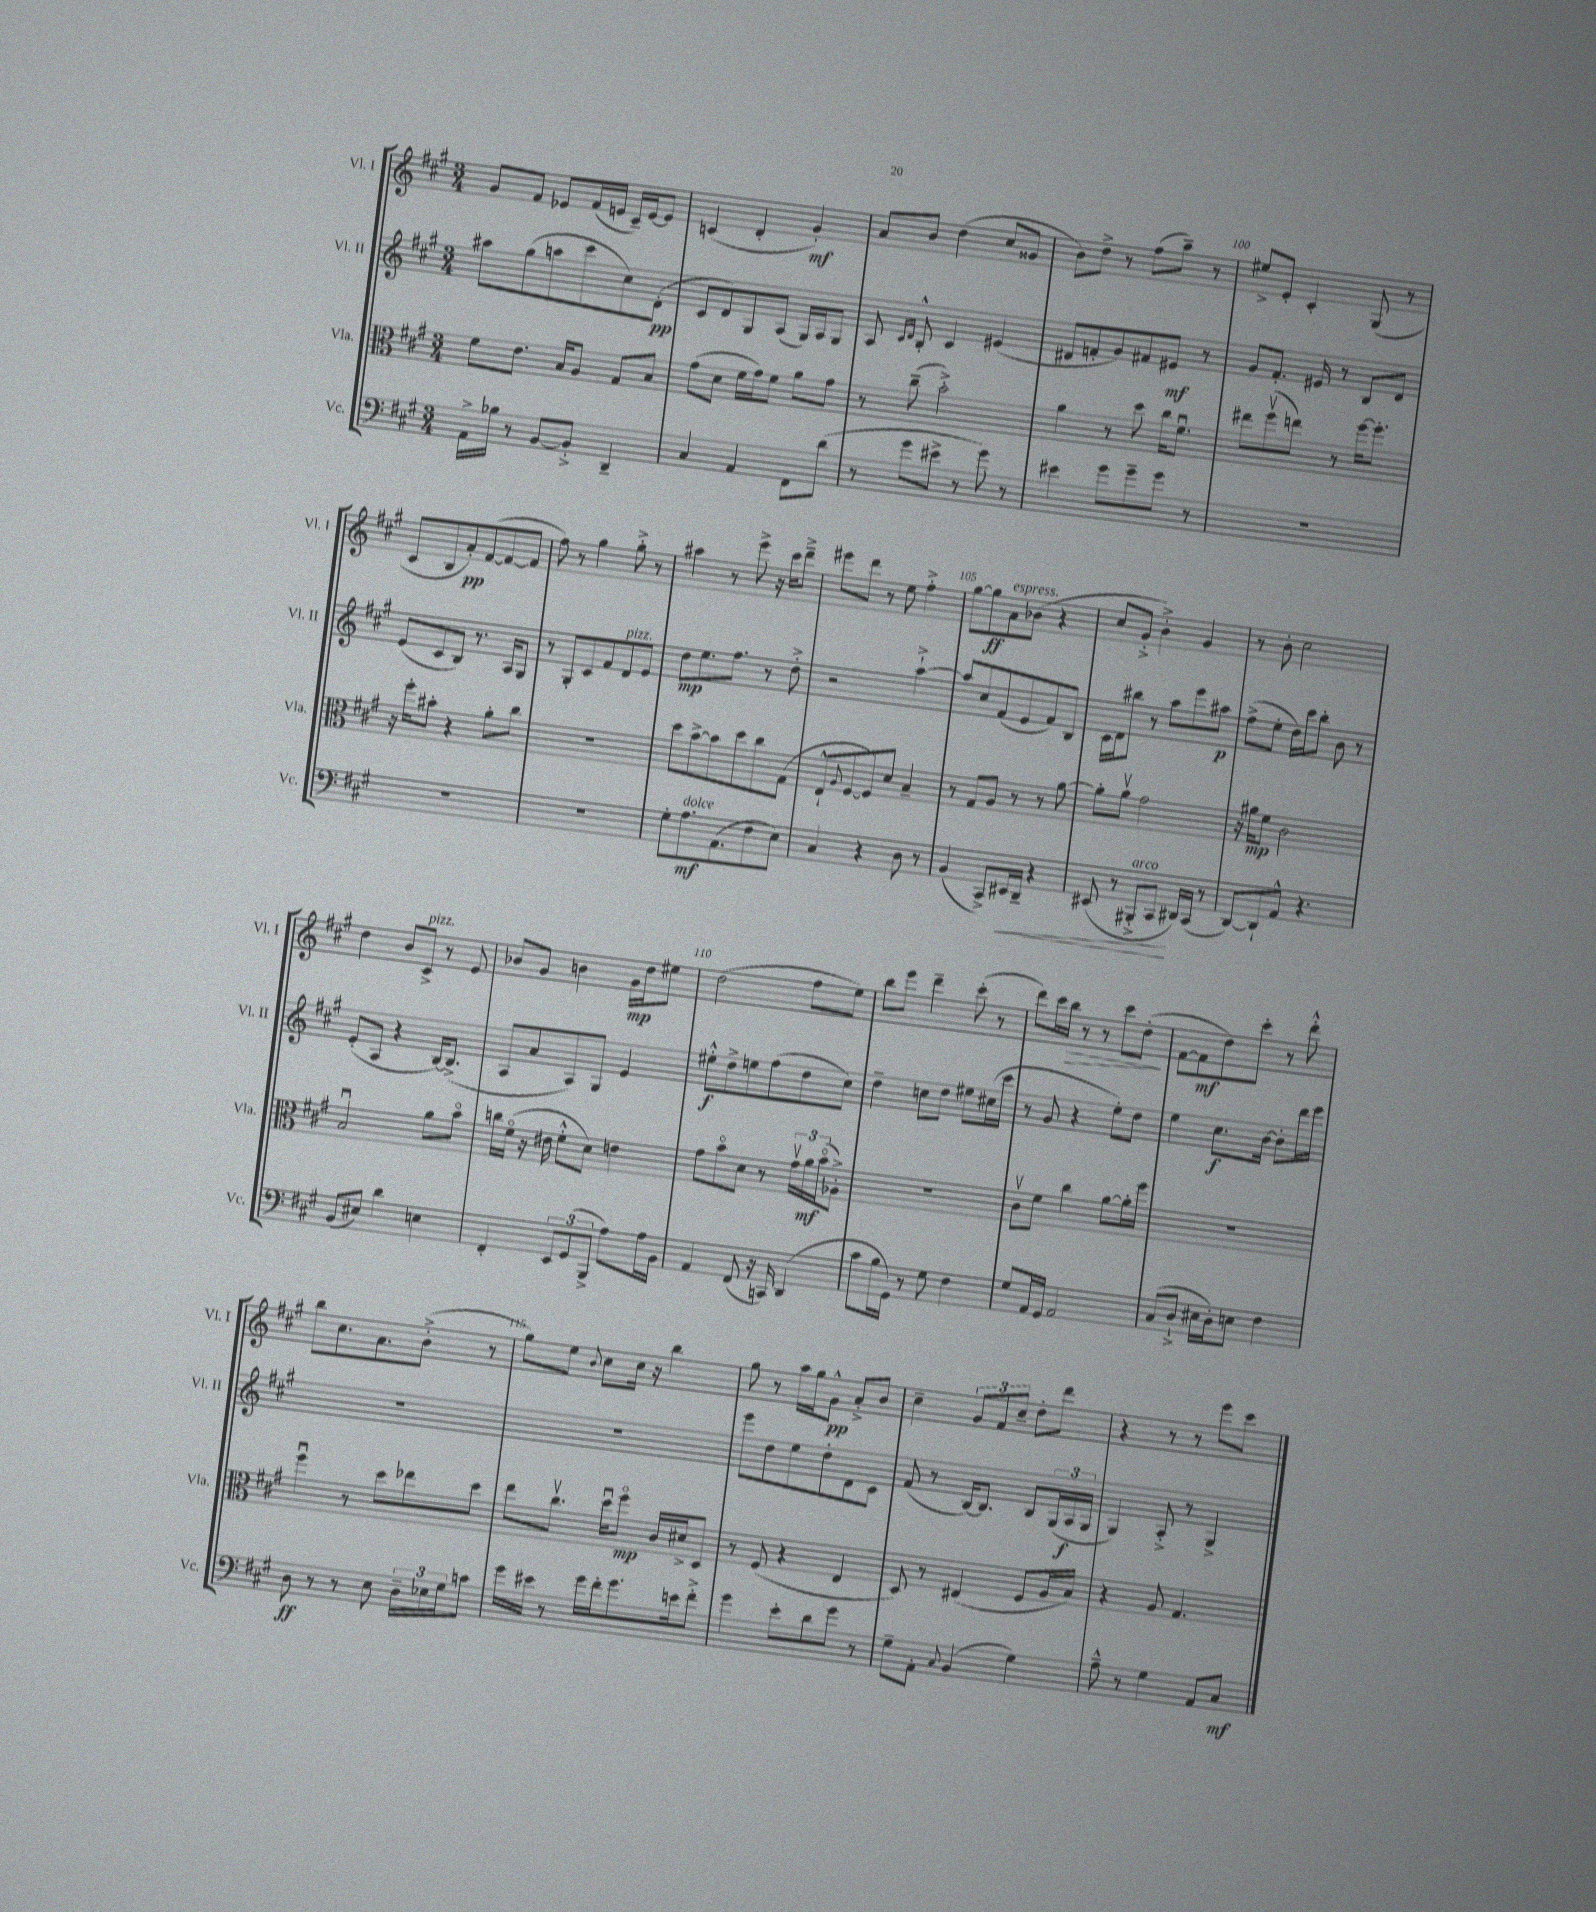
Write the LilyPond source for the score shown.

<<
\new StaffGroup <<
\new Staff = "s0" \with { instrumentName = "Vl. I" shortInstrumentName = "Vl. I" } {
    \clef treble \key a \major \numericTimeSignature \time 3/4
    gis'8 fis'8 ees'8 fis'16( e'16 cis'16--) e'16~ e'8 |
    c'4( d'4-. gis'4-.\mf) |
    a'8 b'8 d''4( cis''8 gisis'8 |
    b'8) d''8-> r8 fis''8( a''8--) r8 |
    eis''8-> e'8-. cis'4-. gis8( r8 |
    cis'8 b8 a'8-.\pp) fis'8~( fis'8~ fis'8 |
    fis''8) r8 gis''4 gis''8-.-> r8 |
    ais''4 r8 e'''8-> r16 cis'''16 d'''8---> |
    eis'''8 d'''8 r8 e''8 fis''4-.-> |
    gis''8~ gis''8\ff a'8^\markup { \italic "espress." } bes'8( r4 |
    cis''8 gis'8-.-> b'4-.->) gis'4 |
    r8 b'8-. cis''2 |
    d''4 b'8 cis'8->^\markup { \italic "pizz." } r8 e'8 |
    bes'8 gis'8 b'4 gis'16\mp d''16 eis''8 |
    d''2( fis''8 e''8) |
    b''8 e'''8 d'''4-- cis'''8-.( r8 |
    d'''8) cis'''16 b''16\> r8 r8 cis'''8 d''8-.\!( |
    fis'8~ fis'8\mf d''8) cis'''8-. r8 d'''8-.-^ |
    b''8 cis''8. a'8. b'8-.->( r8 |
    gis''8) e''8 \appoggiatura { b'8 } cis''8 cis''16 r16 b''4 |
    gis''8 r8 a''16 gis''16 gis'8-^\pp a'8-.-> b'8 |
    cis''4-- \tuplet 3/2 { gis'8 fis'8 cis''8-- } d''8-. d'''8 |
    r4 r8 r8 e'''8 cis'''8 \bar "|." |
}
\new Staff = "s1" \with { instrumentName = "Vl. II" shortInstrumentName = "Vl. II" } {
    \clef treble \key a \major \numericTimeSignature \time 3/4
    ais''8 gis''8( a''8 cis'''8 cis''8) d'8-.\pp( |
    cis'8 d'8) gis8 a8( gis16) a16 gis8 |
    a8 \grace { cis'16 d'16 } b8-.-^ cis'4 eis'4( |
    dis'8 f'8-. gis'8) fis'8 eis'8\mf r8 |
    gis'8 fis'8.-. eis'16 r8 b8 d'8 |
    e'8( cis'8 b8) r8. a16 gis8 |
    r8 gis8-. cis'8 fis'8 d'8^\markup { \italic "pizz." } e'8 |
    d''8\mp e''8. fis''8. r8 d''8-.-> |
    r2 a''4~-!-> |
    a''8 cis''8 fis'8( e'8 fis'8) b8 |
    cis'16 d'16 bis''8 r8 a''8 e'''8 ais''8\p |
    fis''8->( e''8-. d''16) cis'''16 b''8-. b'8 r8 |
    e'8-.( a8 r4 b16~) b8.->( |
    a8 a'8 a8) gis8 e'4 |
    eis''8-.-^\f d''8-> e''8 fis''8( d''8 cis''8) |
    d''4-- c''8 d''8 eis''8 cis''16( cis'''16 |
    r8 gis'8 r4 e''8-.) d''8 |
    e''4 cis''8.\f b'16~ b'8-. d'''16 e'''16 |
    R2. |
    R2. |
    e'''8 d''8 e''8 d''8-. d'8 cis'8 |
    fis'8( r8 b16~) b8. b8 \tuplet 3/2 { gis16( a16\f gis16 } |
    gis4) a8-.-> r8 gis4-> \bar "|." |
}
\new Staff = "s2" \with { instrumentName = "Vla." shortInstrumentName = "Vla." } {
    \clef alto \key a \major \numericTimeSignature \time 3/4
    fis'8 e'8. b16 a8 gis8 b8 |
    gis'8( d'8 fis'16 gis'16) fis'8 a'8 gis'8 |
    r8 cis''8--( b'2-.->) |
    a'4 r8 d''8 cis''16 fis'8.\downbow |
    eis''8 fis''8\upbow( e''8) r8 fis''16~ fis''8.-. |
    r16 fis''16-. bis'8-. r4 a'8-. cis''8 |
    R2. |
    d''8 b'8~-> b'8 d''8 cis''8 gis8( |
    e8-!-^ \appoggiatura { a8 } fis8~ fis8) d'8 b4-- |
    r8 gis8 a8 r8 r8 a'8~ |
    a'8-. a'8\upbow gis'2 |
    r16 ais'16\mp fis'8 cis'2 |
    b2\downbow a'8 b'8\flageolet |
    c''16 fis'16\flageolet( r16 eis'16 fis'8-.-^ d'8) e'4 |
    gis'8 b'8\flageolet d'8 r8 \tuplet 3/2 { gis'16\upbow a'16\mf b'16\flageolet( } aes8-.->) |
    R2. |
    cis'8\upbow fis'8 cis''4 a'8~ a'16-. fis''16 |
    R2. |
    fis''4\downbow r8 d''8 ees''8 d''8 |
    e''8 cis''8.\upbow d''16\downbow fis''8\flageolet\mp cis'16 dis'16-> d8 |
    r8 fis8( r4 e4 |
    d8) r8 eis4( fis8 a16 b16) |
    r4 a8 gis4. \bar "|." |
}
\new Staff = "s3" \with { instrumentName = "Vc." shortInstrumentName = "Vc." } {
    \clef bass \key a \major \numericTimeSignature \time 3/4
    a,16-> bes16 r8 b,8~ b,8-.-> d,4-- |
    cis4 a,4 fis,8 d'8( |
    r8 gis'8 eis'8-> r8 gis'8) r8 |
    eis'4 gis'8 gis'8-- gis'8 r8 |
    R2. |
    R2. |
    R2. |
    gis8-. a8.\mf^\markup { \italic "dolce" } a,8.( fis8 e8) |
    cis4 r4 d8 r8 |
    b,4( cis,8->) eis,16\< d,16-- r4 |
    eis,8( r8 bis,,8-.->^\markup { \italic "arco" } cis,8\! dis,16) cis,16( r8 |
    d,8~) d,8-! a,8-^ r4. |
    b,8( eis8) d'4 e4 |
    fis,4-. \tuplet 3/2 { e,8 gis,8( b,,8-> } a8) a16 b,16 |
    a,4 fis,8( r16 c,16) d,4( |
    cis'8 b16 gis,16) r8 gis8 fis4 |
    gis8 a,16 gis,16 a,2 |
    cis8( d8-!-> eis16 d16-.) e8 fis4 |
    d8\ff r8 r8 e8 \tuplet 3/2 { d16-- ees16 gis16 } c'8 |
    gis'16 eis'16 r8 gis'16 fis'16-. gis'8. e'16 fis'8-.-> |
    gis'4 e'8-. d'8 gis'8 r8 |
    gis8-- a,8-. \appoggiatura { cis8 } b,4( gis4) |
    a8---^ r8 gis4 a,8 cis8\mf \bar "|." |
}
>>
>>
\layout { \context { \Score currentBarNumber = #96 \override BarNumber.break-visibility = ##(#f #t #t) barNumberVisibility = #(every-nth-bar-number-visible 5) } }
